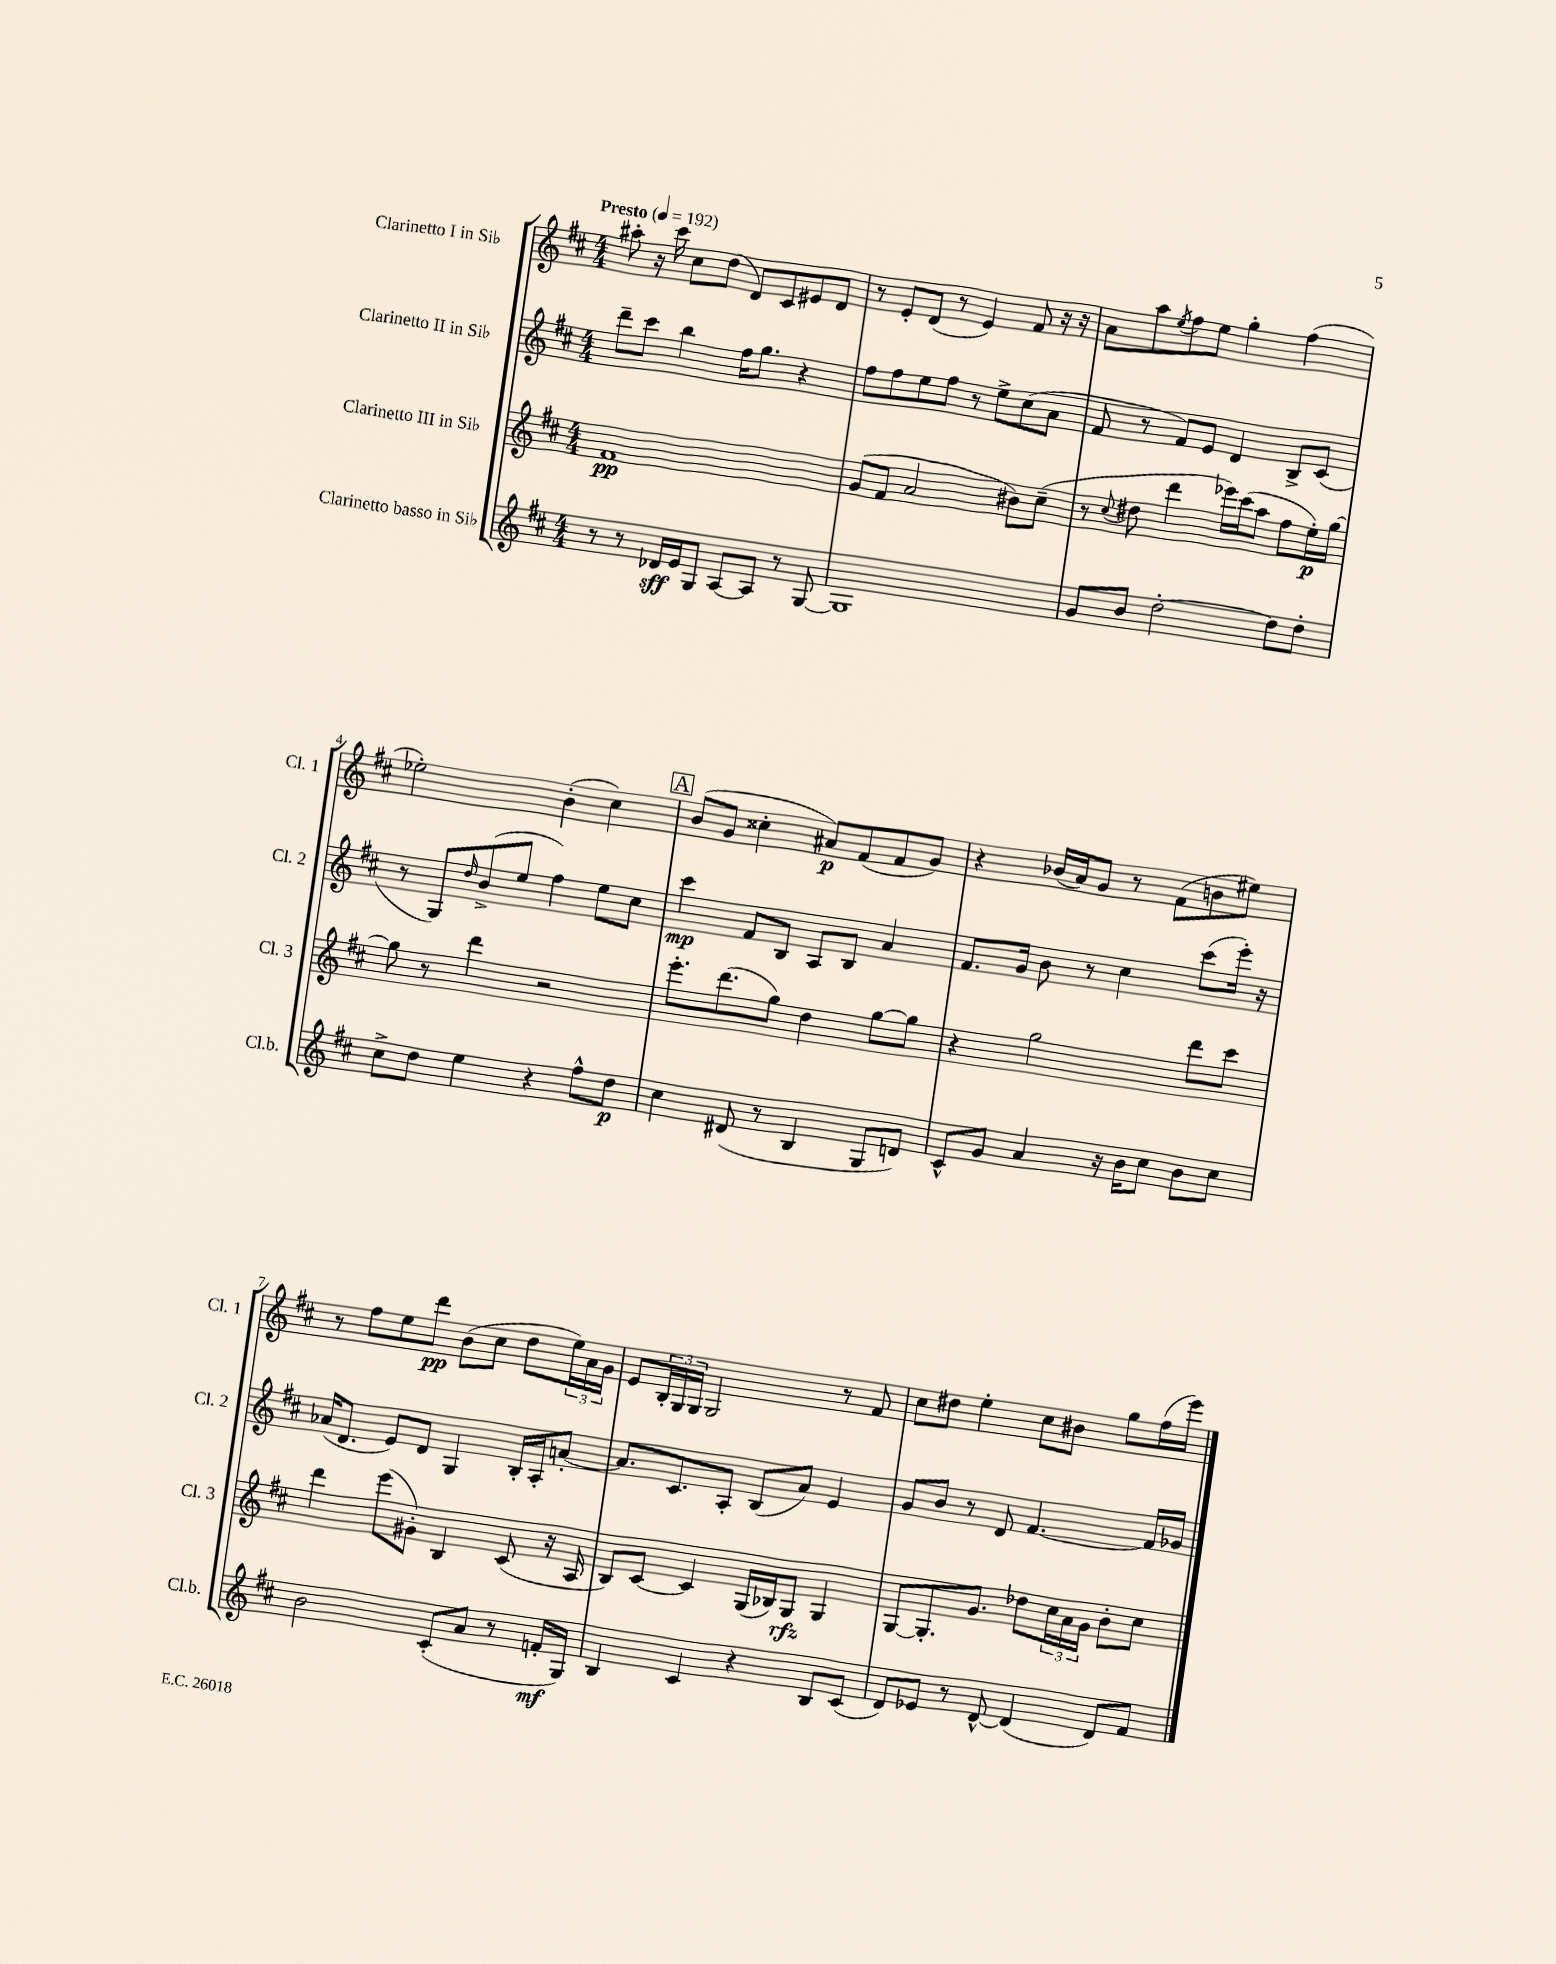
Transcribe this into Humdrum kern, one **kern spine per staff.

**kern	**dynam	**kern	**dynam	**kern	**dynam	**kern	**dynam
*part4	*part4	*part3	*part3	*part2	*part2	*part1	*part1
*staff4	*staff4	*staff3	*staff3	*staff2	*staff2	*staff1	*staff1
*I"Clarinetto basso in Si♭	*	*I"Clarinetto III in Si♭	*	*I"Clarinetto II in Si♭	*	*I"Clarinetto I in Si♭	*
*I'Cl.b.	*	*I'Cl. 3	*	*I'Cl. 2	*	*I'Cl. 1	*
*clefG2	*	*clefG2	*	*clefG2	*	*clefG2	*
*k[f#c#]	*	*k[f#c#]	*	*k[f#c#]	*	*k[f#c#]	*
*M4/4	*	*M4/4	*	*M4/4	*	*M4/4	*
*MM192	*	*MM192	*	*MM192	*	*MM192	*
=1	=1	=1	=1	=1	=1	=1	=1
!	!	!	!	!	!	!LO:TX:a:B:t=Presto	!
8r	.	1f#	pp	8ddd~\L	.	8aa#X'\	.
8r	.	.	.	8ccc#\J	.	16r	.
.	.	.	.	.	.	16ccc#\	.
16d-X/LL	sff	.	.	4bb\	.	8cc#\L	.
16e/J	.	.	.	.	.	.	.
8G/J	.	.	.	.	.	(8dd\J	.
[8A/L	.	.	.	16ff#\KL	.	8d/L)	.
.	.	.	.	8.gg\J	.	.	.
8A/J]	.	.	.	.	.	8c#/	.
8r	.	.	.	4r	.	8e#X/	.
[8G/	.	.	.	.	.	8d/J	.
=2	=2	=2	=2	=2	=2	=2	=2
1G]	.	(8g/L	.	8ff#\L	.	8r	.
.	.	8f#/J	.	8ff#\	.	8e'/L	.
.	.	2a/	.	8ee\	.	(8d/J	.
.	.	.	.	8ff#\J	.	8r	.
.	.	.	.	8r	.	4e/)	.
.	.	.	.	8ee^\L	.	.	.
.	.	8b#X\L)	.	(8cc#\	.	8f#/	.
.	.	(8cc#~\J	.	8a\J	.	16r	.
.	.	.	.	.	.	16r	.
=3	=3	=3	=3	=3	=3	=3	=3
8g/L	.	8r	.	8f#/	.	8a\L	.
.	.	8qqcc#/	.	.	.	.	.
8b/J	.	8dd#X\	.	8r	.	8aa\	.
.	.	.	.	.	.	8qee/	.
[2dd'\	.	4ddd\	.	8f#/L)	.	8ff#\	.
.	.	.	.	8e/J	.	8ee\J	.
.	.	16eee-X\LL)	.	4d/	.	4gg'\	.
.	.	(16ccc#\J	.	.	.	.	.
.	.	8aa\J	.	.	.	.	.
8dd\L]	.	8ff#\L	.	8B^/L	.	(4ff#\	.
8dd'\J	.	16ee'\L)	p	(8c#/J	.	.	.
.	.	[16gg\JJ	.	.	.	.	.
!!LO:LB:g=z
=4	=4	=4	=4	=4	=4	=4	=4
8cc#^\L	.	8gg\]	.	8r	.	2ee-X'\)	.
8dd\J	.	8r	.	8G/L)	.	.	.
.	.	.	.	16qqdd/	.	.	.
4ee\	.	4ddd\	.	(8b^/	.	.	.
.	.	.	.	8ee/J	.	.	.
4r	.	2r	.	4ff#\)	.	(4b'\	.
8ff#^^\L	.	.	.	8ee\L	.	4cc#\)	.
8dd\J	p	.	.	8cc#\J	.	.	.
!!LO:REH:place=s1:t=A
=5	=5	=5	=5	=5	=5	=5	=5
4cc#\	.	8.eee'\L	.	4ccc#\	mp	(8b/L	.
.	.	.	.	.	.	8g/J	.
.	.	(8.ddd\	.	.	.	.	.
(8d#X/	.	.	.	8f#/L	.	4cc##X'\	.
8r	.	8gg\J)	.	8B/J	.	.	.
4B/	.	4dd\	.	8A/L	.	8a#X/L)	p
.	.	.	.	8B/J	.	(8f#/	.
8G/L	.	[8gg\L	.	4a/	.	8f#/	.
8dn/J)	.	8gg\J]	.	.	.	8g/J)	.
=6	=6	=6	=6	=6	=6	=6	=6
8c#^^/L	.	4r	.	8.f#/L	.	4r	.
8g/J	.	.	.	.	.	.	.
.	.	.	.	16g/Jk	.	.	.
4a/	.	2gg\	.	8b\	.	(16b-X/LL	.
.	.	.	.	.	.	16a/J)	.
.	.	.	.	8r	.	8g/J	.
16r	.	.	.	4cc#\	.	8r	.
16b\KL	.	.	.	.	.	.	.
8cc#\J	.	.	.	.	.	(8f#\L	.
8b\L	.	8ddd\L	.	(8ccc#\L	.	8bn\	.
8cc#\J	.	8ccc#\J	.	16eee'\Jk)	.	8ee#X\J)	.
.	.	.	.	16r	.	.	.
!!LO:LB:g=z
=7	=7	=7	=7	=7	=7	=7	=7
2b\	.	4ddd\	.	(16a-X/KL	.	8r	.
.	.	.	.	8.d/J	.	.	.
.	.	.	.	.	.	8ff#\L	.
.	.	(8eee\L	.	8e/L)	.	8ee\	.
.	.	8g#X'\J)	.	8d/J	.	8ddd\J	pp
(8c#'/L	.	4B/	.	4G/	.	(8b\L	.
8a/J	.	.	.	.	.	8cc#\J	.
8r	.	(8c#/	.	16B'/LL	.	8dd\L	.
.	.	.	.	16A'/J	.	.	.
16fn'/LL	mf	16r	.	[8an'/J	.	24ee\L)	.
.	.	.	.	.	.	24a\	.
16G/JJ)	.	16A/	.	.	.	.	.
.	.	.	.	.	.	24g\JJ	.
=8	=8	=8	=8	=8	=8	=8	=8
4B/	.	8B/L)	.	8.a/L]	.	8e/L	.
.	.	[8c#/J	.	.	.	24B'/L	.
.	.	.	.	.	.	24G/	.
.	.	.	.	8.c#/	.	.	.
.	.	.	.	.	.	24G/JJ	.
4c#/	.	4c#/]	.	.	.	2G/	.
.	.	.	.	8A'/J	.	.	.
4r	.	(16G/LL	.	(8B/L	.	.	.
.	.	16B-X/J)	.	.	.	.	.
.	.	8G/J	rfz	8a/J)	.	.	.
8B/L	.	4G/	.	4e/	.	8r	.
(8c#/J	.	.	.	.	.	8f#/	.
=9	=9	=9	=9	=9	=9	=9	=9
8d/L)	.	[8G/L	.	8g/L	.	8cc#\L	.
8e-X/J	.	8.G'/]	.	8b/J	.	8dd#X\J	.
8r	.	.	.	8r	.	4ee'\	.
.	.	8.g/J	.	.	.	.	.
[8d^^/	.	.	.	8d/	.	.	.
(4d/]	.	8dd-X\L	.	[4.f#/	.	8cc#\L	.
.	.	24cc#\L	.	.	.	8b#X\J	.
.	.	24a\	.	.	.	.	.
.	.	24g\JJ	.	.	.	.	.
8d/L)	.	8b'\L	.	.	.	8gg\L	.
8f#/J	.	8cc#\J	.	16f#/LL]	.	(16ff#\L	.
.	.	.	.	16g-X/JJ	.	16eee\JJ)	.
==	==	==	==	==	==	==	==
*-	*-	*-	*-	*-	*-	*-	*-
